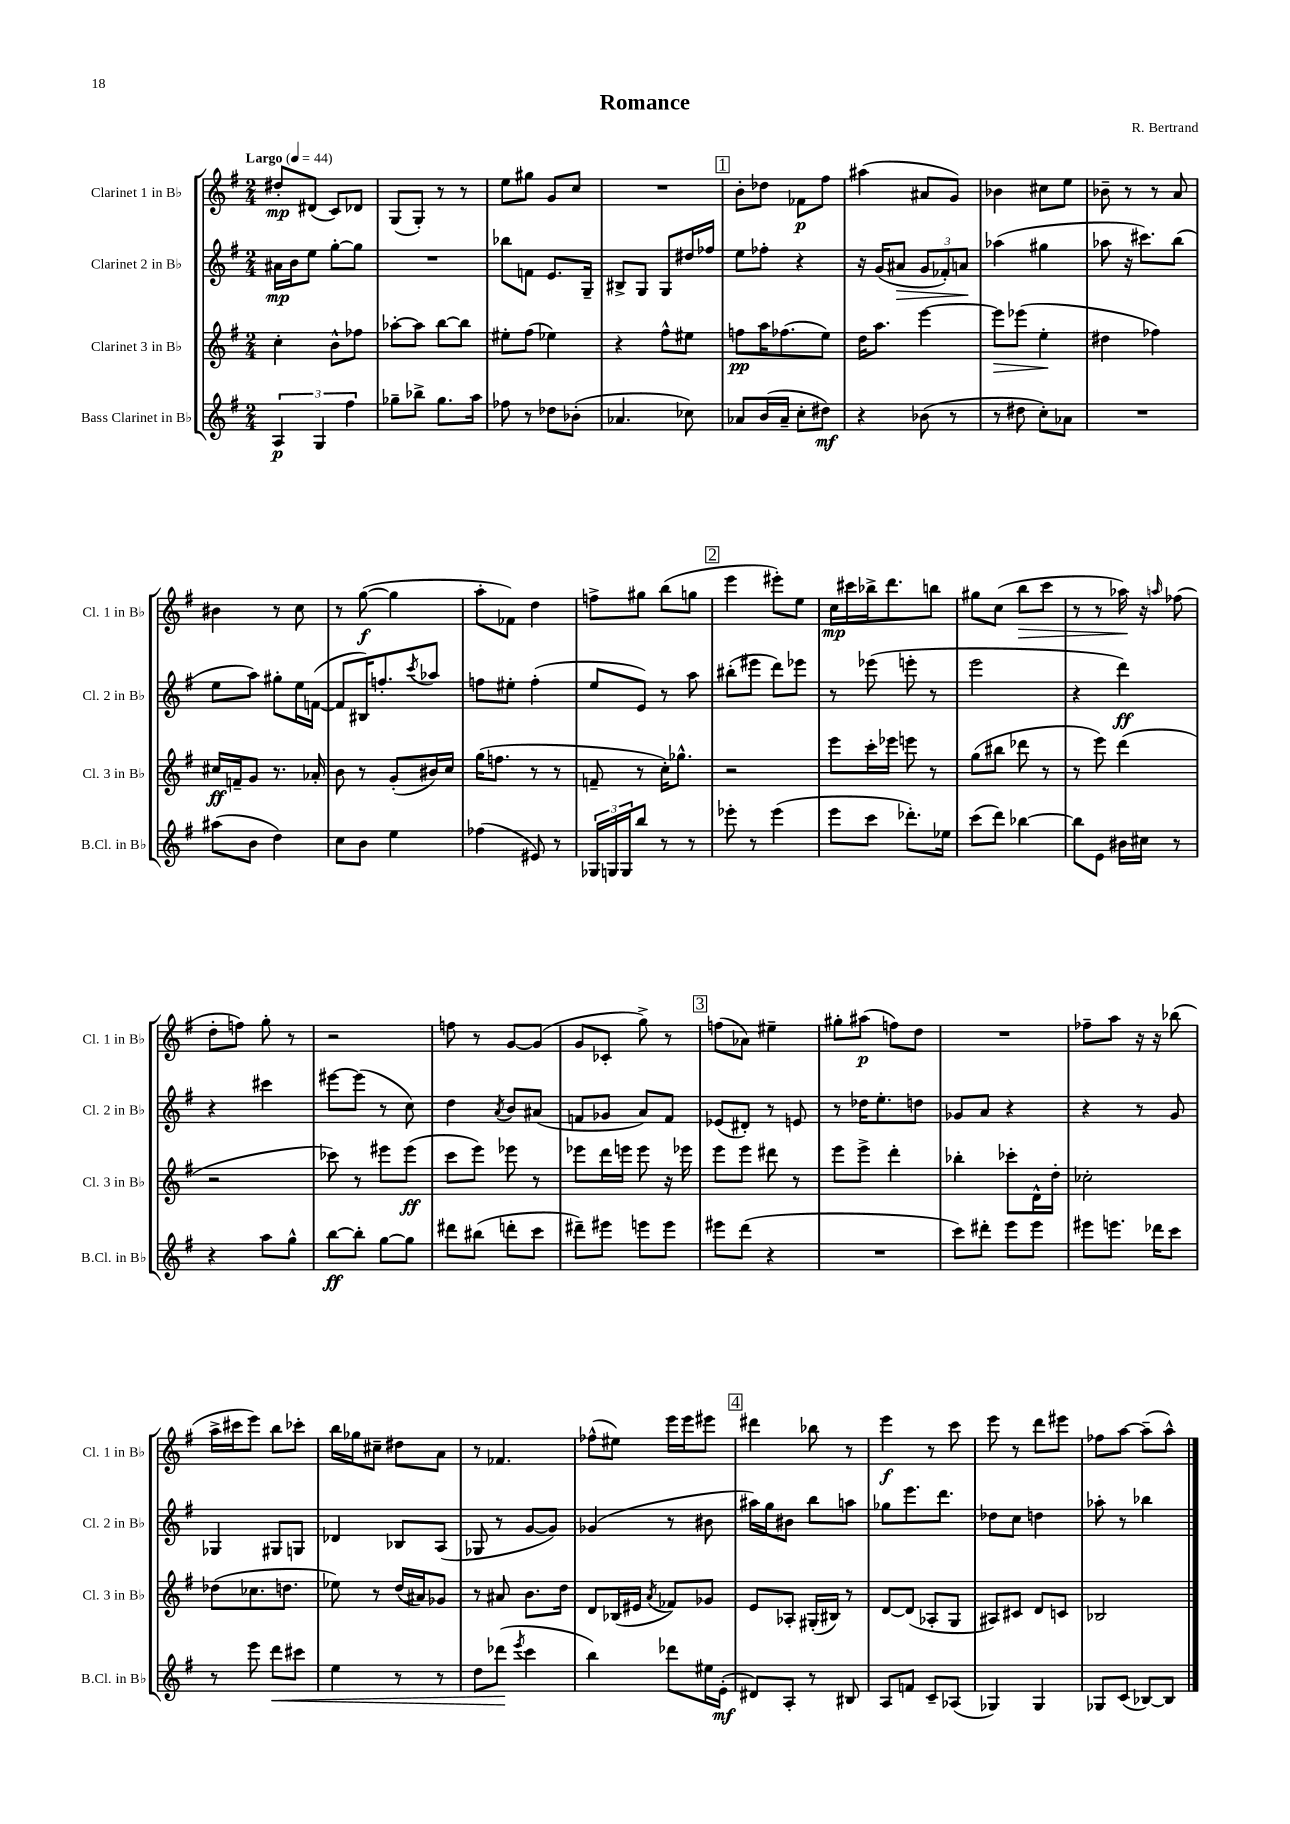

**kern	**dynam	**kern	**dynam	**kern	**dynam	**kern	**dynam
*part4	*part4	*part3	*part3	*part2	*part2	*part1	*part1
*staff4	*staff4	*staff3	*staff3	*staff2	*staff2	*staff1	*staff1
*I"Bass Clarinet in B♭	*	*I"Clarinet 3 in B♭	*	*I"Clarinet 2 in B♭	*	*I"Clarinet 1 in B♭	*
*I'B.Cl. in B♭	*	*I'Cl. 3 in B♭	*	*I'Cl. 2 in B♭	*	*I'Cl. 1 in B♭	*
*clefG2	*	*clefG2	*	*clefG2	*	*clefG2	*
*k[f#]	*	*k[f#]	*	*k[f#]	*	*k[f#]	*
*M2/4	*	*M2/4	*	*M2/4	*	*M2/4	*
*MM44	*	*MM44	*	*MM44	*	*MM44	*
=1	=1	=1	=1	=1	=1	=1	=1
!	!	!	!	!	!	!LO:TX:a:B:t=Largo	!
6A/	p	4cc'\	.	16a#X\LL	mp	8dd#X'/L	mp
.	.	.	.	16b\J	.	.	.
.	.	.	.	8ee\J	.	(8d#X/J	.
6G/	.	.	.	.	.	.	.
.	.	8b^^\L	.	[8gg'\L	.	8c/L)	.
6ff#\	.	.	.	.	.	.	.
.	.	8ff-X\J	.	8gg\J]	.	8d-X/J	.
=2	=2	=2	=2	=2	=2	=2	=2
8gg-X~\L	.	[8aa-X'\L	.	2r	.	(8G/L	.
8bb-X^\J	.	8aa-\J]	.	.	.	8G'/J)	.
8.gg-\L	.	[8bb\L	.	.	.	8r	.
.	.	8bb\J]	.	.	.	8r	.
16aa\Jk	.	.	.	.	.	.	.
=3	=3	=3	=3	=3	=3	=3	=3
8ff-X\	.	8ee#X'\L	.	8bb-X\L	.	8ee\L	.
8r	.	(8ff#\J	.	8fn\J	.	8gg#X\J	.
8dd-X\L	.	4ee-X\)	.	8.e/L	.	8g/L	.
(8b-X'\J	.	.	.	.	.	8cc/J	.
.	.	.	.	16G~/Jk	.	.	.
=4	=4	=4	=4	=4	=4	=4	=4
4.a-X/	.	4r	.	8B#X^/L	.	2r	.
.	.	.	.	8G/J	.	.	.
.	.	8ff#^^\L	.	8G/L	.	.	.
8cc-X\)	.	8ee#X\J	.	16dd#X/L	.	.	.
.	.	.	.	16ff-X/JJ	.	.	.
!!LO:REH:place=s1:t=1
=5	=5	=5	=5	=5	=5	=5	=5
8a-X/L	.	8ffn\L	pp	8ee\L	.	8b'\L	.
(16b/L	.	16aa\K	.	8ff-X'\J	.	8dd-X\J	.
16a-~/JJ	.	(8.ff-X\	.	.	.	.	.
8cc'\L	.	.	.	4r	.	8f-X\L	p
8dd#X\J)	mf	8ee\J)	.	.	.	8ff#\J	.
=6	=6	=6	=6	=6	=6	=6	=6
4r	.	16dd\KL	.	16r	.	(4aa#X\	.
.	.	8.aa\J	.	(16g/KL	.	.	.
!	!	!	!	!	!LO:HP:b	!	!
.	.	.	.	8a#X/J	>	.	.
(8b-X\	.	[4eee\	.	12g/L	.	8a#X/L	.
.	.	.	.	12f-X'/)	.	.	.
8r	.	.	.	.	.	8g/J)	.
.	.	.	.	12an/J	.	.	.
.	.	.	.	.	]	.	.
=7	=7	=7	=7	=7	=7	=7	=7
!	!	!	!LO:HP:b	!	!	!	!
8r	.	8eee\L]	>	(4aa-X\	.	4b-X\	.
8dd#X\	.	(8eee-X\J	.	.	.	.	.
8cc'\L)	.	4ee'\	.	4gg#X\	.	8cc#X\L	.
8a-X\J	.	.	.	.	.	8ee\J	.
.	.	.	]	.	.	.	.
=8	=8	=8	=8	=8	=8	=8	=8
2r	.	4dd#X\	.	8aa-X\	.	8b-X~\	.
.	.	.	.	16r	.	8r	.
.	.	.	.	8.ccc#X\L)	.	.	.
.	.	4ff-X\)	.	.	.	8r	.
.	.	.	.	(8bb\J	.	8a/	.
!!LO:LB:g=z
=9	=9	=9	=9	=9	=9	=9	=9
(8aa#X\L	.	16cc#X/LL	ff	8ee\L	.	4b#X\	.
.	.	16fn~/J	.	.	.	.	.
8b\J	.	8g/J	.	8aa\J)	.	.	.
4dd\)	.	8.r	.	8gg#X'\L	.	8r	.
.	.	.	.	16ee\L	.	8cc\	.
.	.	16a-X'/	.	([16fn\JJ	.	.	.
=10	=10	=10	=10	=10	=10	=10	=10
8cc\L	.	8b\	.	8f/L]	.	8r	.
8b\J	.	8r	.	16B#X/K)	.	([8gg\	f
.	.	.	.	8.ffn'/	.	.	.
4ee\	.	(8g'/L	.	.	.	4gg\]	.
.	.	.	.	8qccc/	.	.	.
.	.	16b#X/L)	.	8aa-X/J	.	.	.
.	.	16cc/JJ	.	.	.	.	.
=11	=11	=11	=11	=11	=11	=11	=11
(4ff-X\	.	(16gg\KL	.	8ffn\L	.	8aa'\L	.
.	.	8.ffn\J	.	.	.	.	.
.	.	.	.	8ee#X'\J	.	8f-X\J)	.
8e#X/)	.	8r	.	(4ff'\	.	4dd\	.
8r	.	8r	.	.	.	.	.
=12	=12	=12	=12	=12	=12	=12	=12
24G-X/LL	.	8fn~/	.	8ee/L	.	8ffn^\L	.
24Gn/	.	.	.	.	.	.	.
24G/J	.	.	.	.	.	.	.
8bb/J	.	8r	.	8e/J)	.	8gg#X\J	.
8r	.	16cc'\KL)	.	8r	.	(8bb\L	.
.	.	8.gg-X^^\J	.	.	.	.	.
8r	.	.	.	8aa\	.	8ggn\J	.
!!LO:REH:place=s1:t=2
=13	=13	=13	=13	=13	=13	=13	=13
8eee-X'\	.	2r	.	(8bb#X'\L	.	4eee\	.
8r	.	.	.	8eee#X\J	.	.	.
(4eee-\	.	.	.	8ddd\L)	.	8eee#X'\L)	.
.	.	.	.	8eee-X\J	.	8ee\J	.
=14	=14	=14	=14	=14	=14	=14	=14
8eee\L	.	8eee\L	.	8r	.	16cc\LL	mp
.	.	.	.	.	.	16ccc#X\	.
8ccc\J	.	16ccc'\L	.	(8eee-X\	.	16bb-X^\J	.
.	.	16eee-X\JJ	.	.	.	8.ddd\	.
8.ddd-X'\L)	.	8eeen\	.	8eeen'\	.	.	.
.	.	8r	.	8r	.	8bbn\J	.
16ee-X\Jk	.	.	.	.	.	.	.
=15	=15	=15	=15	=15	=15	=15	=15
(8ccc\L	.	(8gg\L	.	2eee\	.	8gg#X\L	.
8ddd\J)	.	8bb#X\J	.	.	.	(8cc\J	.
!	!	!	!	!	!	!	!LO:HP:b
[4bb-X\	.	8ddd-X\	.	.	.	8bb\L	>
.	.	8r	.	.	.	8ccc\J	.
=16	=16	=16	=16	=16	=16	=16	=16
8bb-\L]	.	8r	.	4r	.	8r	.
8e\J	.	8eee\)	.	.	.	8r	.
16b#X\LL	.	(4ddd\	.	4ddd\)	ff	16aa-X\)	.
16cc#X\JJ	.	.	.	.	.	16r	]
.	.	.	.	.	.	16qqaan/	.
8r	.	.	.	.	.	(8ff-X\	.
!!LO:LB:g=z
=17	=17	=17	=17	=17	=17	=17	=17
4r	.	2r	.	4r	.	8dd'\L	.
.	.	.	.	.	.	8ffn\J)	.
8aa\L	.	.	.	4ccc#X\	.	8gg'\	.
8gg^^\J	.	.	.	.	.	8r	.
=18	=18	=18	=18	=18	=18	=18	=18
[8bb\L	ff	8ccc-X\)	.	[8eee#X\L	.	2r	.
8bb'\J]	.	8r	.	(8eee#\J]	.	.	.
[8gg\L	.	8eee#X\L	.	8r	.	.	.
8gg\J]	.	(8eee#\J	ff	8cc\)	.	.	.
=19	=19	=19	=19	=19	=19	=19	=19
8ddd#X\L	.	8ccc\L	.	4dd\	.	8ffn\	.
(8bb#X\J	.	8eee\J)	.	.	.	8r	.
.	.	.	.	8qa/	.	.	.
8dddn'\L	.	8eee-X\	.	8b/L	.	[8g/L	.
8ccc\J	.	8r	.	(8a#X/J	.	(8g/J]	.
=20	=20	=20	=20	=20	=20	=20	=20
8ddd#X~\L)	.	8eee-X\L	.	8fn/L	.	8g/L	.
8eee#X\J	.	16ddd\L	.	8g-X/J	.	8c-X'/J	.
.	.	16eeen\JJ	.	.	.	.	.
8eeen\L	.	8eee\	.	8a/L)	.	8gg^\)	.
8eee\J	.	16r	.	8f/J	.	8r	.
.	.	16eee-X\	.	.	.	.	.
!!LO:REH:place=s1:t=3
=21	=21	=21	=21	=21	=21	=21	=21
8eee#X\L	.	8eee\L	.	(8e-X/L	.	(8ffn\L	.
(8ddd\J	.	8eee\J	.	8d#X'/J)	.	8a-X\J)	.
4r	.	8ddd#X\	.	8r	.	4ee#X~\	.
.	.	8r	.	8en/	.	.	.
=22	=22	=22	=22	=22	=22	=22	=22
2r	.	8eee\L	.	8r	.	8gg#X'\L	.
.	.	8eee^\J	.	16dd-X\KL	.	(8aa#X\J	p
.	.	.	.	8.ee'\	.	.	.
.	.	4ddd'\	.	.	.	8ffn\L)	.
.	.	.	.	8ddn\J	.	8dd\J	.
=23	=23	=23	=23	=23	=23	=23	=23
8ccc\L)	.	4bb-X'\	.	8g-X/L	.	2r	.
8ddd#X'\J	.	.	.	8a/J	.	.	.
8eee\L	.	8ccc-X'\L	.	4r	.	.	.
8eee\J	.	16d^^\L	.	.	.	.	.
.	.	16dd'\JJ	.	.	.	.	.
=24	=24	=24	=24	=24	=24	=24	=24
8eee#X\L	.	2cc-X'\	.	4r	.	8ff-X~\L	.
8.eeen\J	.	.	.	.	.	8aa\J	.
.	.	.	.	8r	.	16r	.
16ddd-X\KL	.	.	.	.	.	16r	.
8ccc\J	.	.	.	8g/	.	(8bb-X\	.
!!LO:LB:g=z
=25	=25	=25	=25	=25	=25	=25	=25
8r	.	(8dd-X\L	.	4G-X/	.	16aa^\LL	.
.	.	.	.	.	.	16ccc#X\J	.
8eee\	.	8.cc-X\	.	.	.	8eee\J)	.
!	!LO:HP:b	!	!	!	!	!	!
8ddd\L	<	.	.	8G#X/L	.	8bb\L	.
.	.	8.ddn\J	.	.	.	.	.
8ccc#X\J	.	.	.	8Gn/J	.	8ccc-X'\J	.
=26	=26	=26	=26	=26	=26	=26	=26
4ee\	.	8ee-X\)	.	4d-X/	.	16bb\LL	.
.	.	.	.	.	.	16gg-X\J	.
.	.	8r	.	.	.	8cc#X~\J	.
8r	.	(16dd/LL	.	8B-X/L	.	8dd#X\L	.
.	.	16a#X/J)	.	.	.	.	.
8r	.	8g-X/J	.	(8A/J	.	8a\J	.
=27	=27	=27	=27	=27	=27	=27	=27
8dd\L	.	8r	.	8G-X/	.	8r	.
(8ddd-X\J	.	8a#X/	.	8r	.	4.f-X/	.
8qeee/	.	.	.	.	.	.	.
4ccc\	[	8.b\L	.	[8g/L	.	.	.
.	.	.	.	8g/J])	.	.	.
.	.	16dd\Jk	.	.	.	.	.
=28	=28	=28	=28	=28	=28	=28	=28
4bb\)	.	8d/L	.	(4g-X/	.	(8ff-X^^\L	.
.	.	(16B-X/L	.	.	.	8ee#X\J)	.
.	.	16e#X/JJ	.	.	.	.	.
.	.	8qa/	.	.	.	.	.
8ddd-X\L	.	8f-X/L)	.	8r	.	16eee\LL	.
.	.	.	.	.	.	16eee\J	.
16ee#X\L	.	8g-X/J	.	8b#X\	.	8eee#X\J	.
(16e'\JJ	mf	.	.	.	.	.	.
!!LO:REH:place=s1:t=4
=29	=29	=29	=29	=29	=29	=29	=29
8d#X/L)	.	8e/L	.	16aa#X\LL)	.	4ddd#X\	.
.	.	.	.	16gg\J	.	.	.
8A'/J	.	8A-X'/J	.	8b#X\J	.	.	.
8r	.	(16G#X'/LL	.	8bb\L	.	8bb-X\	.
.	.	16B#X/JJ)	.	.	.	.	.
8B#X/	.	8r	.	8aan\J	.	8r	.
=30	=30	=30	=30	=30	=30	=30	=30
8A/L	.	[8d/L	.	8gg-X\L	.	4eee\	f
8fn/J	.	(8d/J]	.	8.eee\	.	.	.
8c~/L	.	8A-X'/L	.	.	.	8r	.
.	.	.	.	8.ddd\J	.	.	.
(8A-X/J	.	8G/J	.	.	.	8ccc\	.
=31	=31	=31	=31	=31	=31	=31	=31
4G-X/)	.	8A#X/L)	.	8dd-X\L	.	8eee\	.
.	.	8c#X/J	.	8cc\J	.	8r	.
4G-/	.	8d/L	.	4ddn\	.	8ddd\L	.
.	.	8cn/J	.	.	.	8eee#X\J	.
=32	=32	=32	=32	=32	=32	=32	=32
8G-X/L	.	2B-X/	.	8aa-X'\	.	8ff-X\L	.
(8c/J	.	.	.	8r	.	[8aa\J	.
[8B-X/L)	.	.	.	4bb-X\	.	(8aa~\L]	.
8B-/J]	.	.	.	.	.	8aa^^\J)	.
==	==	==	==	==	==	==	==
*-	*-	*-	*-	*-	*-	*-	*-
